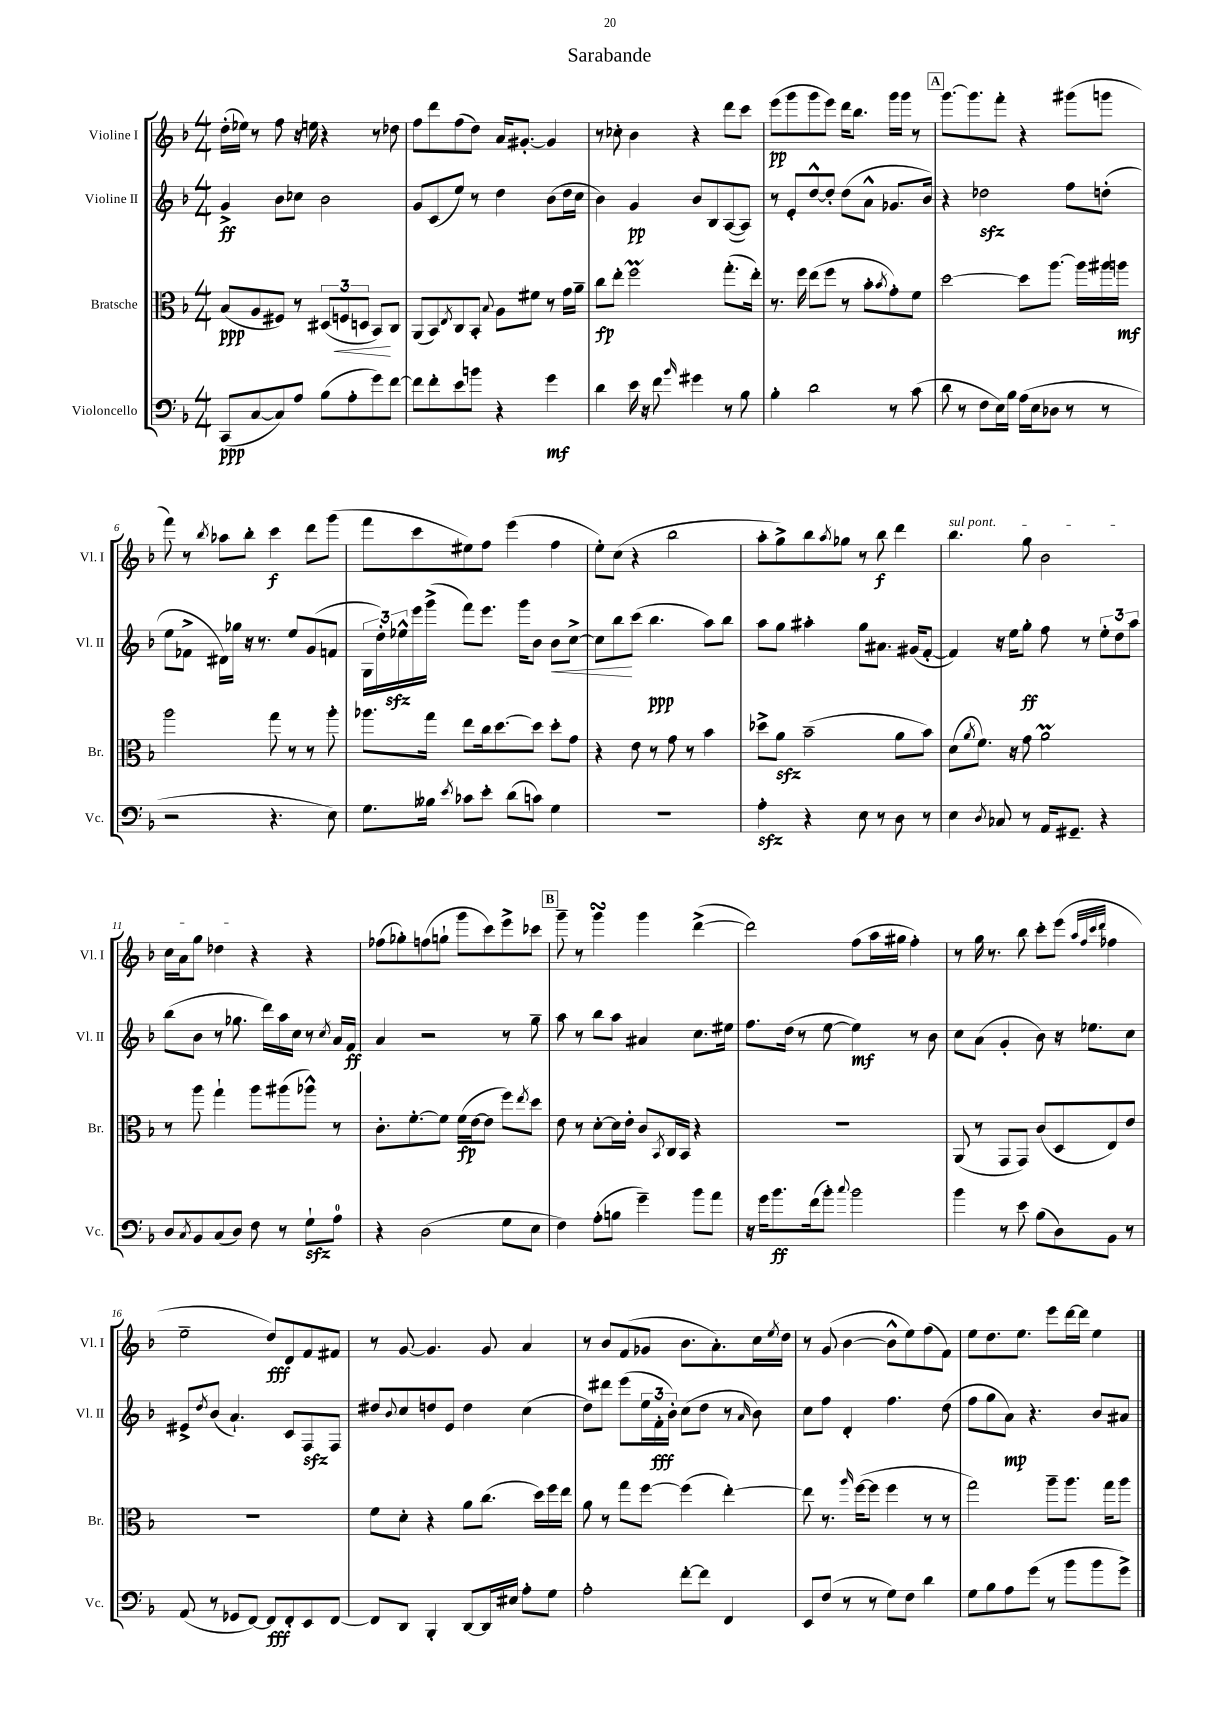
\header { title = "Sarabande" }
<<
\new StaffGroup <<
\new Staff = "s0" \with { instrumentName = "Violine I" shortInstrumentName = "Vl. I" } {
    \clef treble \key f \major \numericTimeSignature \time 4/4
    d''16-.( ees''16) r8 f''8 r16 e''16 r4 r8 des''8 |
    f''8 d'''8 f''8( d''8) a'16 gis'8.~-. gis'4 |
    r8 ces''8-. bes'4 r4 d'''8 c'''8 |
    e'''8\pp( g'''8 g'''8 e'''8) d'''16 bes''8. g'''16 g'''16 r8 |
    \mark \markup { \box "A" } g'''8.~ g'''8. f'''8-. r4 gis'''8( g'''8 |
    f'''8) r8 \acciaccatura { bes''8 } aes''8 bes''8-. c'''4\f d'''8 g'''8( |
    f'''8 c'''8 eis''8) f''8 e'''4( f''4 |
    e''8-.) c''8( r4 bes''2 |
    a''8-. g''8->) bes''8 \acciaccatura { a''8 } ges''8 r8 bes''8\f d'''4 |
    \once \override TextSpanner.bound-details.left.text = \markup { \italic "sul pont." } bes''4.\startTextSpan g''8 bes'2 |
    c''16 a'16 g''8 des''4\stopTextSpan r4 r4 |
    fes''8( ges''8-.) f''8( g''8-! g'''8 c'''8) e'''8-> ces'''8 |
    \mark \markup { \box "B" } g'''8-- r8 g'''4\turn g'''4 d'''4~->( |
    d'''2) f''8( a''16 gis''16 f''4-.) |
    r8 g''16 r8. bes''8 c'''8-. e'''8( \grace { a''32 f''32 c'''32 d'''32 } fes''4 |
    e''2-- d''8\fff) d'8 f'8 fis'8 |
    r8 g'8~ g'4. g'8 a'4 |
    r8 bes'8 f'8( ges'8 bes'8. a'8.-.) c''16 \acciaccatura { e''8 } d''16 |
    r8 g'8( bes'4~ bes'8-^ e''8) f''8( f'8) |
    e''8 d''8. e''8. e'''8 d'''16~ d'''16 e''4 \bar "|." |
}
\new Staff = "s1" \with { instrumentName = "Violine II" shortInstrumentName = "Vl. II" } {
    \clef treble \key f \major \numericTimeSignature \time 4/4
    g'4->\ff bes'8 ces''8 bes'2 |
    g'8 c'8( e''8) r8 d''4 bes'8( d''16 c''16 |
    bes'4) g'4\pp bes'8 bes8 a8~( a8) |
    r8 e'8-. d''8~-^ d''8-. d''8( a'8-^ ges'8. bes'16) |
    \mark \markup { \box "A" } r4 des''2\sfz f''8 d''8-.( |
    e''8 fes'8-> dis'16) ges''16 r16 r8. e''8 g'8( f'8 |
    \tuplet 3/2 { g16 d''16-.) ees''16-^\sfz } e'''16 g'''16->( f'''8) e'''8. g'''16 bes'8 bes'8\< c''8~-> |
    c''8 bes''8\! c'''8( bes''4.\ppp a''8) bes''8 |
    a''8 g''8 ais''4-. g''8 ais'8. gis'16( f'8~-. |
    f'4) r16 e''16 g''8-.\ff f''8 r8 \tuplet 3/2 { e''8-. d''8 a''8 } |
    bes''8( bes'8 r8 ges''8. d'''16) a''16 c''16 r8 \acciaccatura { c''8 } a'16 f'16\ff |
    a'4 r2 r8 g''8-- |
    \mark \markup { \box "B" } a''8 r8 bes''8 a''8 ais'4 c''8. eis''16 |
    f''8. d''16( r8 e''8~ e''4\mf) r8 bes'8 |
    c''8 a'8( g'4-. bes'8) r16 ees''8. c''8 |
    eis'8-> \acciaccatura { d''8 } bes'8( a'4.-!) c'8 f8\sfz f8 |
    dis''8 \appoggiatura { bes'8 } c''8 d''8 e'8 d''4 c''4( |
    d''8) dis'''8 e'''8( \tuplet 3/2 { e''16 f'16-.\fff bes'16-.) } c''8( d''8 r8 \grace { a'16 } bes'8) |
    c''8 f''8 d'4-. f''4. d''8( |
    f''8 g''8 a'8\mp) r4. bes'8 ais'8 \bar "|." |
}
\new Staff = "s2" \with { instrumentName = "Bratsche" shortInstrumentName = "Br." } {
    \clef alto \key f \major \numericTimeSignature \time 4/4
    bes8\ppp( a8 fis8) r8 \tuplet 3/2 { dis8( f8\< d8 } bes,8\!) c8 |
    a,8( bes,8) \acciaccatura { e8 } c8 bes,8-. \appoggiatura { bes8 } a8 fis'8 r8 g'16 a'16-- |
    c''8\fp e''8-. f''2\prall g''8.-.( e''16-.) |
    r8. f''16 e''8( f''8 r8 bes'8-. \acciaccatura { bes'8 } g'8-.) f'8 |
    \mark \markup { \box "A" } d''2~ d''8 a''8.~ a''16 ais''16 a''16\mf |
    a''2 g''8 r8 r8 a''8-. |
    aes''8. g''16 e''8 c''16 d''8.~ d''8 d''8-. g'8 |
    r4 e'8 r8 g'8 r8 bes'4 |
    des''8-> a'8\sfz bes'2--( a'8 bes'8) |
    d'8( \acciaccatura { a'8 } f'8.) r16 g'8 a'2\prall |
    r8 a''8 g''4-! a''8 ais''8( aes''8-^) r8 |
    c'8.-. f'8.~-. f'8 f'16\fp( e'16~ e'8 f''8) \acciaccatura { e''8 } d''8 |
    \mark \markup { \box "B" } e'8 r8 d'8~-. d'16 e'16-. c'8 \acciaccatura { bes,8 } c16 bes,16 r4 |
    R1 |
    a,8( r8 g,8 g,8) c'8( d8 e8) e'8 |
    R1 |
    f'8 d'8-. r4 a'8 c''8.( d''16) f''16 e''16 |
    a'8 r8 g''8 f''8~ f''4( e''4~-.) |
    e''8 r8. \grace { a''16 } f''16~( f''8 f''4 r8 r8 |
    g''2) a''8-- a''8. g''16 a''8 \bar "|." |
}
\new Staff = "s3" \with { instrumentName = "Violoncello" shortInstrumentName = "Vc." } {
    \clef bass \key f \major \numericTimeSignature \time 4/4
    c,8\ppp( c8~ c8) a8 bes8( a8-. g'8) f'8~ |
    f'8 f'8-. e'8 b'8 r4 g'4\mf |
    d'4 e'16 r16 f'8 \grace { bes'16 } gis'4 r8 bes8 |
    bes4-. d'2 r8 c'8( |
    \mark \markup { \box "A" } d'8 r8 f8 e16) bes16 a16( e16 des8 r8 r8 |
    r2 r4. e8) |
    g8. beses16 \acciaccatura { e'8 } ces'8 e'8-. d'8( c'8) g4 |
    R1 |
    a4-.\sfz r4 e8 r8 d8 r8 |
    e4 \acciaccatura { d8 } ces8 r8 a,16 gis,8.-- r4 |
    d8 \acciaccatura { c8 } bes,8 c8( d8) f8 r8 g8-!\sfz a8-0 |
    r4 d2( g8 e8 |
    \mark \markup { \box "B" } f4) a8-.( b8 g'4--) bes'8 a'8 |
    r16 g'16 bes'8.\ff f'16( bes'8-.) \appoggiatura { c''8 } bes'2 |
    bes'4 r8 e'8 bes8( d8) bes,8 r8 |
    a,8( r8 ges,8 f,8~) f,8\fff f,8-. e,8 f,8~ |
    f,8 d,8 bes,,4-. d,8~ d,16 eis16 a8-. g8 |
    a2-. f'8~-. f'8 f,4 |
    e,8 f8( r8 r8 g8) f8 d'4 |
    g8 bes8 a8 g'8( r8 bes'8 bes'8 g'8->) \bar "|." |
}
>>
>>
